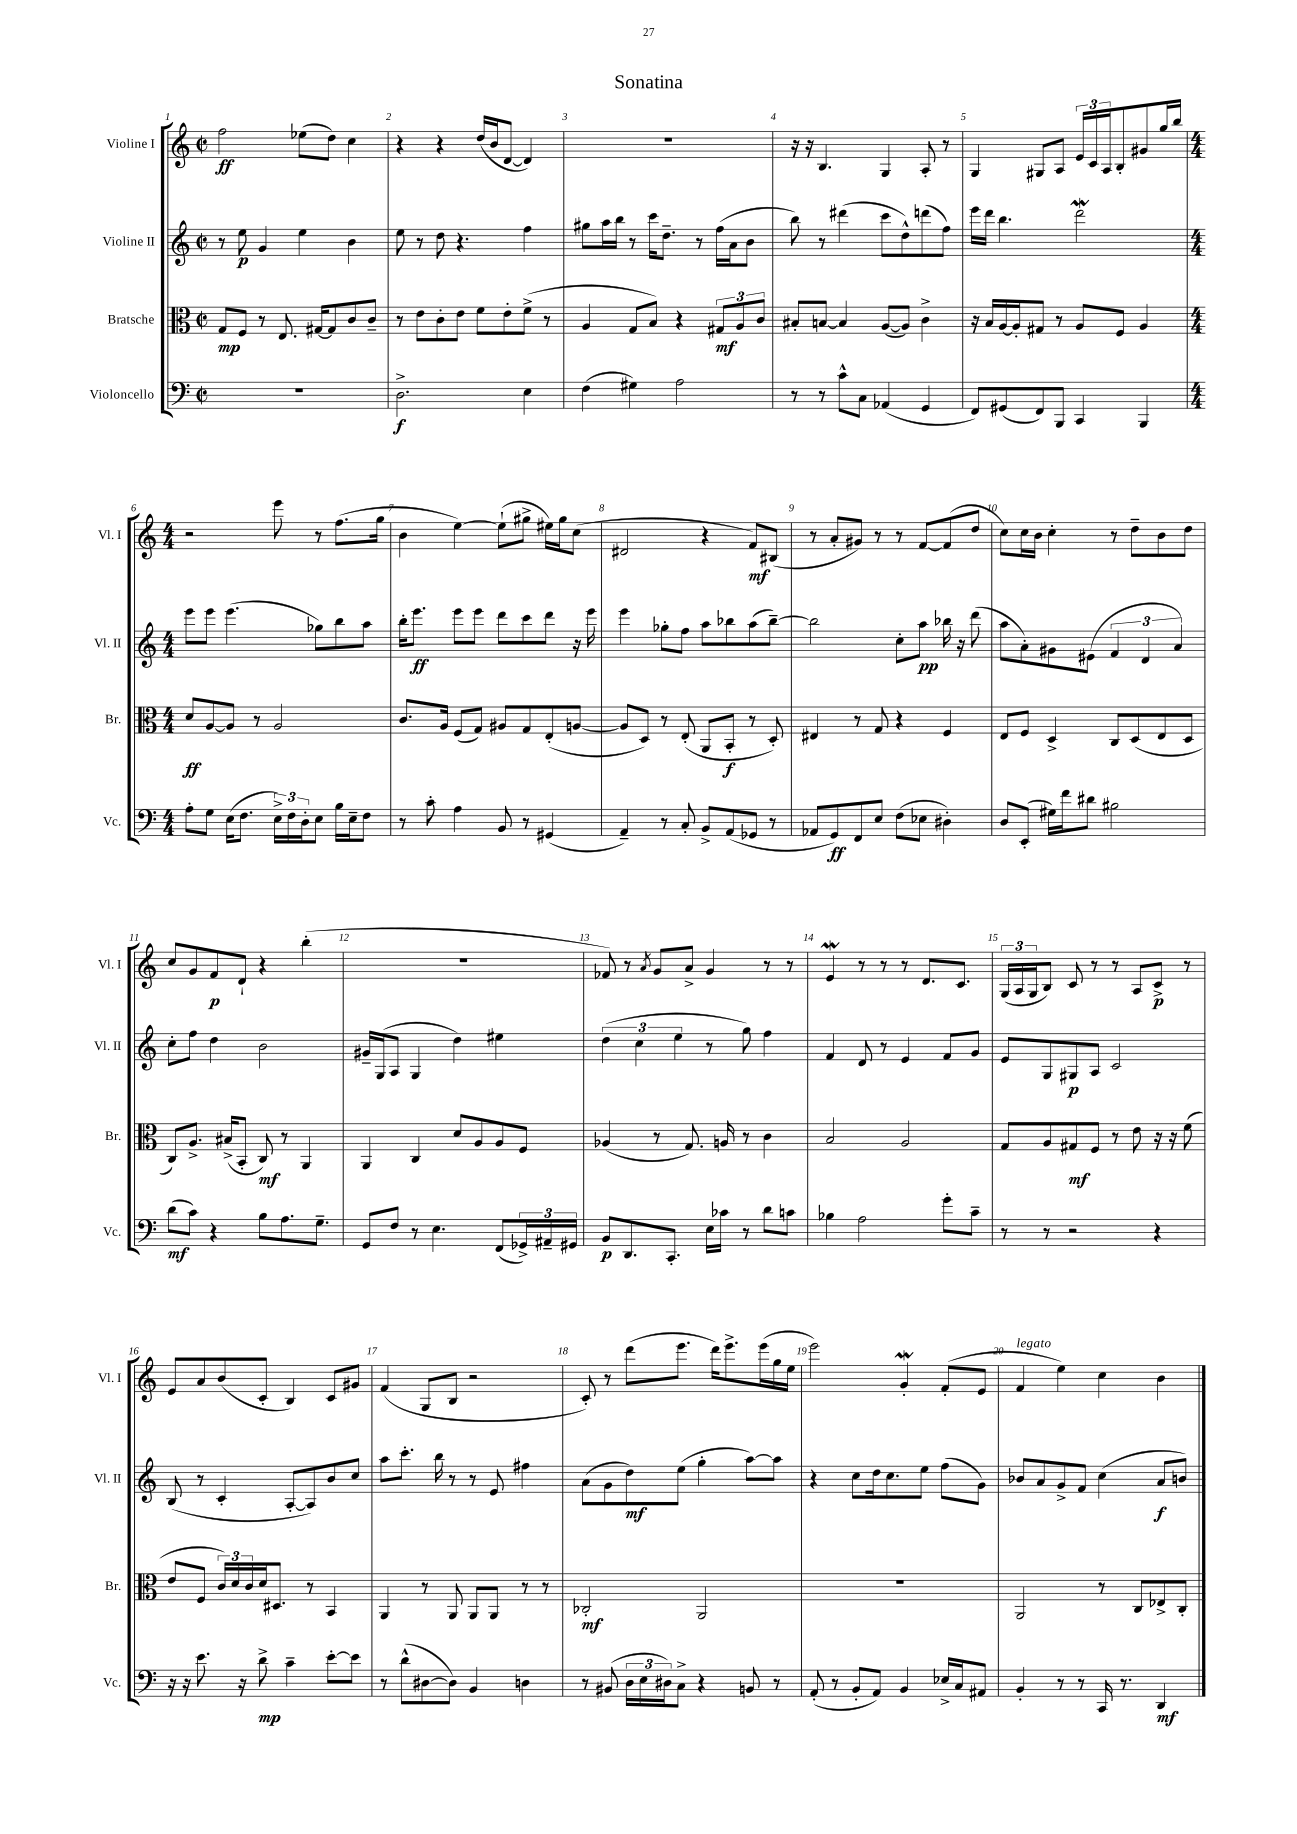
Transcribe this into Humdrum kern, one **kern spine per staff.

**kern	**kern	**kern	**kern
*staff4	*staff3	*staff2	*staff1
*clefF4	*clefC3	*clefG2	*clefG2
*k[]	*k[]	*k[]	*k[]
*M2/2	*M2/2	*M2/2	*M2/2
*met(c|)	*met(c|)	*met(c|)	*met(c|)
1r	8G	8r	2ff
.	8F	8ee	.
.	8r	4g	.
.	8.E	.	.
.	.	4ee	(8ee-
.	[16G#	.	.
.	8G#]	.	8dd)
.	8c	4b	4cc
.	8c~	.	.
=	=	=	=
2.D^	8r	8ee	4r
.	8e	8r	.
.	8c'	8dd	4r
.	8e	4.r	.
.	8f	.	(16dd
.	.	.	16b
.	8e'	.	[8d
4E	(8f^	4ff	4d])
.	8r	.	.
=	=	=	=
(4F	4A	8gg#	1r
.	.	16aa	.
.	.	16bb	.
4G#)	8G	8r	.
.	8B)	16ccc	.
.	.	8.dd~	.
2A	4r	.	.
.	.	8r	.
.	12G#	(16ff	.
.	.	16a	.
.	12A	.	.
.	.	8b	.
.	12c	.	.
=	=	=	=
8r	8B#'	8bb)	16r
.	.	.	16r
8r	[8B	8r	4.B
8c^^	4B]	(4ddd#	.
8C	.	.	.
(4AA-	([8A	8ccc	4G
.	8A])	8dd^^)	.
4GG	4c^	(8ddd	8A'
.	.	8ff)	8r
=	=	=	=
8FF)	16r	16eee	4G
.	16B	16ddd	.
(8GG#	[16A	4.bb	.
.	16A']	.	.
8FF)	8G#	.	8G#
8BBB	8r	.	8A
4CC	8A	2ddd	24e
.	.	.	24c
.	.	.	24A
.	8F	.	8B'
4BBB	4A	.	8g#
.	.	.	16gg
.	.	.	16bb
=	=	=	=
*M4/4	*M4/4	*M4/4	*M4/4
8A'	8d	8eee	2r
8G	[8A	8eee	.
(16E	8A]	(4.eee	.
8.F	.	.	.
.	8r	.	.
24E^)	2A	.	8eee
24F	.	.	.
24D'	.	.	.
8E	.	8gg-)	8r
16B	.	8bb	(8.ff
16E~	.	.	.
8F	.	8aa	.
.	.	.	16gg
=	=	=	=
8r	8.c	16bb'	4b
.	.	8.eee	.
8c'	.	.	.
.	16A	.	.
4A	(8F	8eee	[4ee)
.	8G)	8eee	.
8BB	8A#	8ddd	(8ee`]
8r	8G	8ccc	8gg#^
(4GG#	(8E'	8ddd	16ee#)
.	.	.	16gg#
.	[8A	16r	(8cc
.	.	16eee	.
=	=	=	=
4AA~)	8A]	4eee	2d#
.	8D)	.	.
8r	8r	8gg-'	.
8C'	(8E'	8ff	.
8BB^	8AA	8aa	4r
(8AA	8BB'	8bb-	.
8GG-	8r	(8aa	8f)
8r	8D')	[8bb-~)	(8B#
=	=	=	=
8AA-	4E#	2bb-]	8r
8GG)	.	.	8a'
8FF	8r	.	8g#)
8E	8G	.	8r
(8F	4r	8cc'	8r
8E-	.	8aa	[8f
4D#')	4F	16bb-	(8f]
.	.	16r	.
.	.	(8ddd	8dd
=	=	=	=
8D	8E	8aa	8cc)
(8EE'	8F	8a')	16cc
.	.	.	16b
16G#)	4D^	8g#	4cc'
16f	.	.	.
8d#	.	(8e#	.
2B#	8C	6f	8r
.	(8D	.	8dd~
.	.	6d	.
.	8E	.	8b
.	.	6a)	.
.	8D	.	8dd
=	=	=	=
(8d	8C)	8cc'	8cc
8c)	8.A^	8ff	8g
4r	.	4dd	8f
.	(16B#^	.	.
.	8BB'	.	8d`
8B	8C)	2b	4r
8.A	8r	.	.
.	4AA	.	(4bb'
8.G~	.	.	.
=	=	=	=
8GG	4AA	16g#~	1r
.	.	(16G	.
8F	.	8A	.
8r	4C	4G	.
4.E	.	.	.
.	8d	4dd)	.
.	8A	.	.
(8FF	8A	4ee#	.
24GG-^)	8F	.	.
24AA#~	.	.	.
24GG#	.	.	.
=	=	=	=
8BB	(4A-	(6dd	8f-)
8.DD	.	.	8r
.	.	6cc	.
.	.	.	8qa
.	8r	.	8g
8.CC'	.	.	.
.	.	6ee	.
.	8.G)	.	8a^
16E	.	8r	4g
16c-	16A	.	.
8r	8r	8gg)	.
8d	4c	4ff	8r
8c	.	.	8r
=	=	=	=
4B-	2B	4f	4e
2A	.	8d	8r
.	.	8r	8r
.	2A	4e	8r
.	.	.	8.d
8g'	.	8f	.
.	.	.	8.c
8c~	.	8g	.
=	=	=	=
8r	8G	8e	(24G
.	.	.	24A
.	.	.	24G
8r	8A	8G	8B)
2r	8G#	8G#	8c
.	8F	8A	8r
.	8r	2c	8r
.	8e	.	8A
4r	16r	.	8c^
.	16r	.	.
.	(8f	.	8r
=	=	=	=
16r	8e	(8B	8e
16r	.	.	.
8.e	8F	8r	8a
.	24c)	4c'	(8b
.	24d	.	.
16r	.	.	.
.	24c	.	.
8d^	16d	.	8c'
.	8.D#	.	.
4c~	.	[8A'	4B)
.	8r	8A])	.
[8e'	4BB	8b	8c
8e]	.	8cc	8g#
=	=	=	=
8r	4AA	8aa	(4f
(8d^^	.	8.ccc'	.
[8D#	8r	.	8G
.	.	16bb	.
8D#])	8AA	8r	8B
4BB	8AA	8r	2r
.	8AA	8e	.
4D	8r	4ff#	.
.	8r	.	.
=	=	=	=
8r	2C-'	(8a	8c')
(8BB#	.	8g	8r
24D	.	8dd)	(8ddd
24E	.	.	.
24D#)	.	.	.
8C^	.	(8ee	8.eee
4r	2AA	4gg'	.
.	.	.	16ddd)
.	.	.	8.eee^
8BB	.	[8aa)	.
.	.	.	(16eee
8r	.	8aa]	16gg
.	.	.	16ee
=	=	=	=
(8AA'	1r	4r	2eee)
8r	.	.	.
8BB'	.	8cc	.
8AA)	.	16dd	.
.	.	8.cc	.
4BB	.	.	4g'
.	.	8ee	.
16E-^	.	(8ff	(8f'
16C	.	.	.
8AA#	.	8g)	8e
=	=	=	=
4BB'	2AA	8b-	4f
.	.	8a	.
8r	.	8g^	4ee)
8r	.	8f	.
16CC	8r	(4cc	4cc
8.r	.	.	.
.	8C	.	.
4DD	8E-^	8a	4b
.	8C'	8b)	.
==	==	==	==
*-	*-	*-	*-
